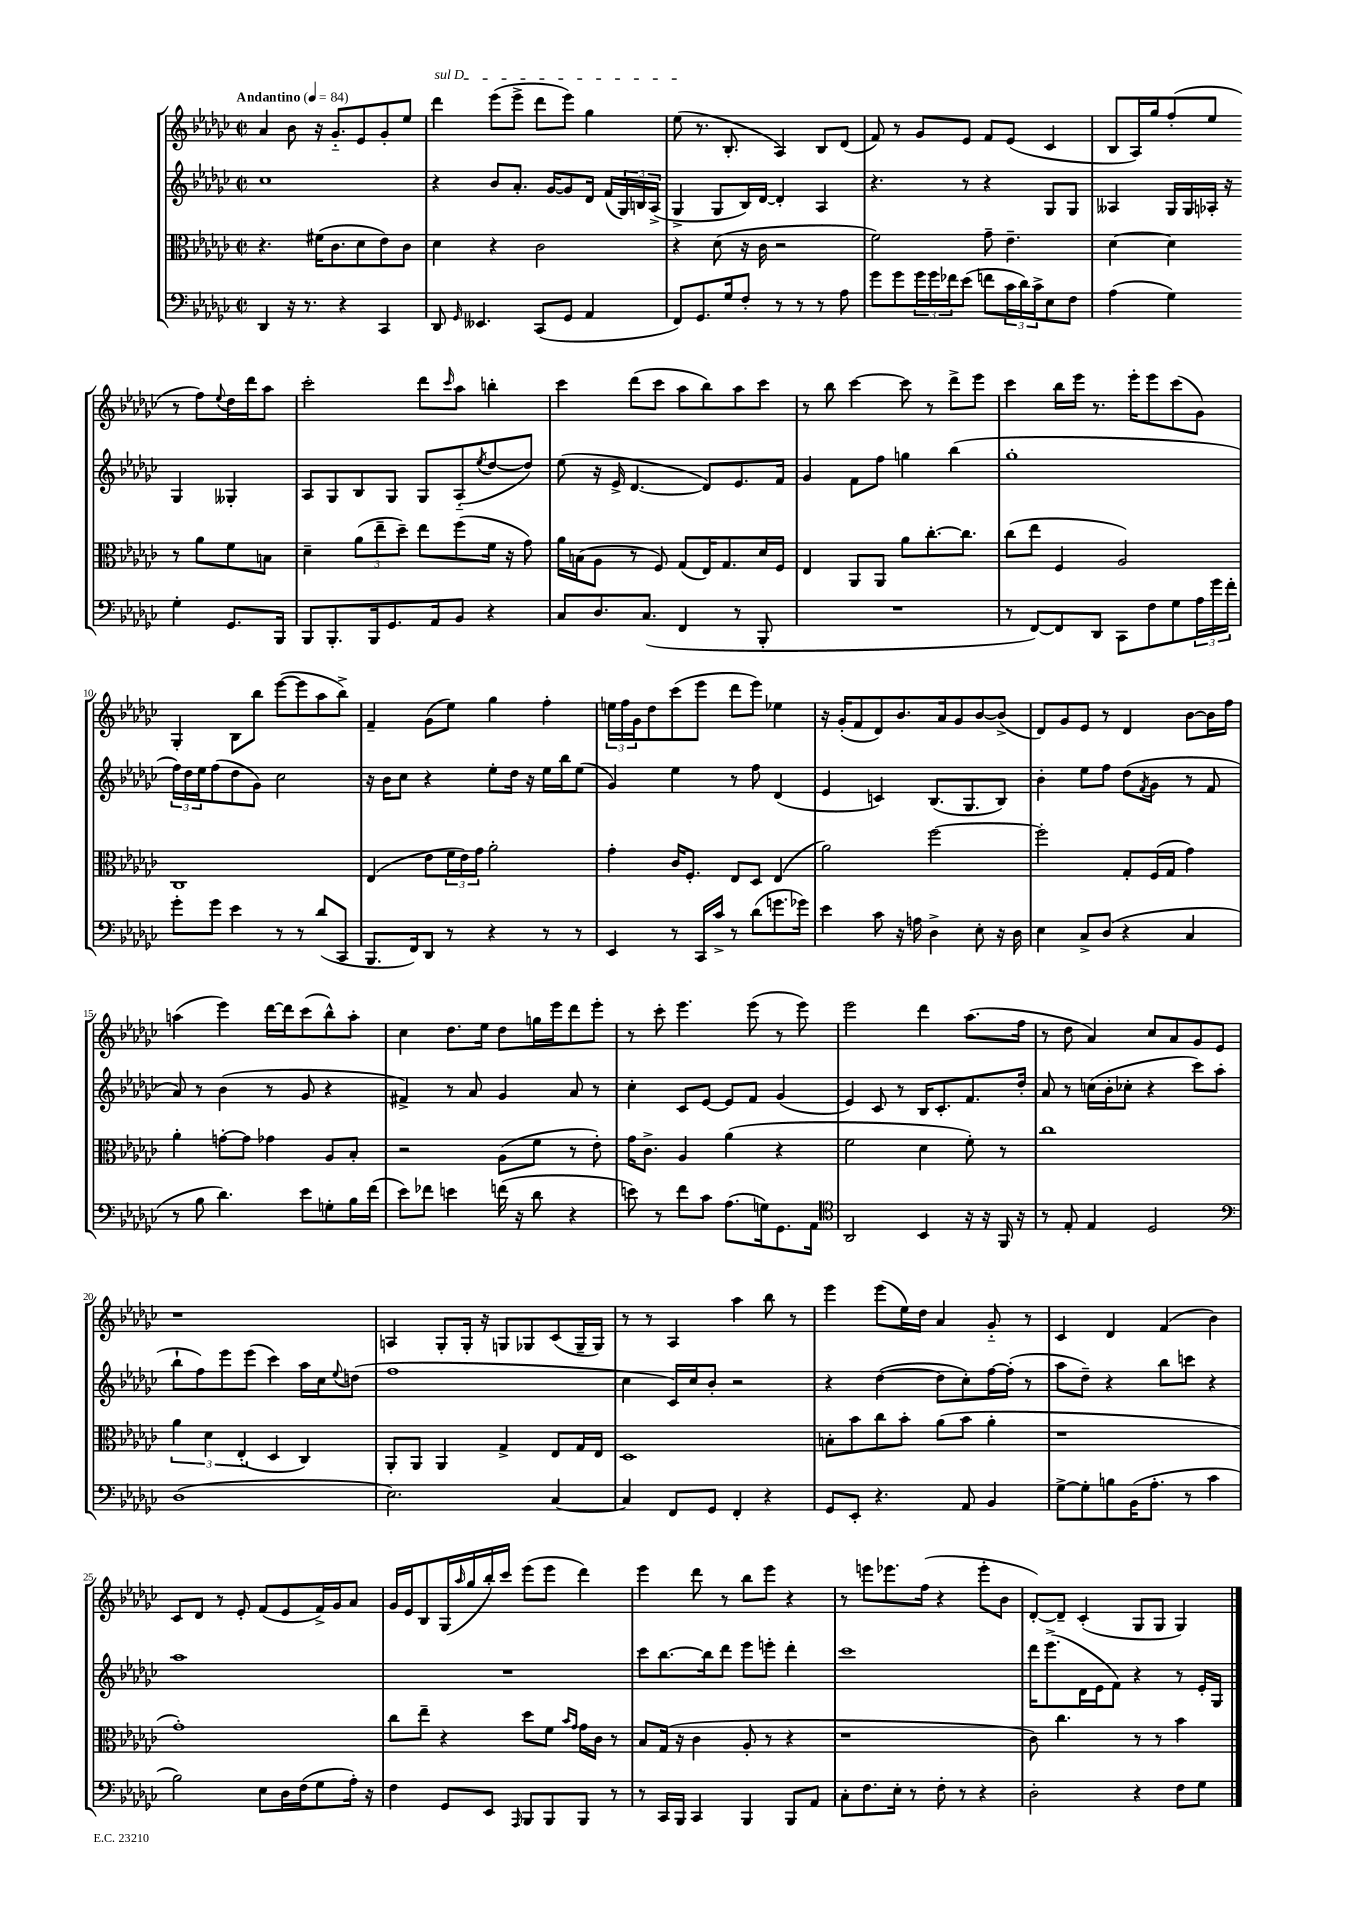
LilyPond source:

<<
\new StaffGroup <<
\new Staff = "s0" {
    \clef treble \key ges \major \defaultTimeSignature \time 2/2 \tempo "Andantino" 4 = 84
    aes'4 bes'8 r16 ges'8.-_ ees'8 ges'8-. ees''8 |
    \once \override TextSpanner.bound-details.left.text = \markup { \italic "sul D" } des'''4\startTextSpan ees'''8( ees'''8-> des'''8 ees'''8) ges''4 |
    ees''8\stopTextSpan( r8. bes8.-. aes4) bes8 des'8( |
    f'8) r8 ges'8 ees'8 f'8 ees'8( ces'4 |
    bes8 aes16) ges''16 f''8-.( ees''8 r8 f''8) \appoggiatura { ees''8 } des''16 des'''16 aes''8 |
    ces'''2-. des'''8 \grace { ces'''16 } aes''8 b''4-. |
    ces'''4 des'''8( ces'''8 aes''8 bes''8) aes''8 ces'''8 |
    r8 bes''8 ces'''4~ ces'''8 r8 des'''8-> ees'''8 |
    ces'''4 bes''16 ees'''16 r8. ees'''16-. ees'''8 ces'''8( ges'8) |
    ges4-. bes8 bes''8 ees'''8~( ees'''8 aes''8 bes''8->) |
    f'4-- ges'8( ees''8) ges''4 f''4-. |
    \tuplet 3/2 { e''16 f''16 ges'16 } des''8 ces'''8( ees'''8 des'''8 ees'''8) ees''4 |
    r16 ges'16-.( f'8 des'8) bes'8. aes'16 ges'8 bes'8~ bes'8->( |
    des'8) ges'8 ees'8 r8 des'4 bes'8~ bes'16 f''16 |
    a''4( ees'''4) des'''16~ des'''16 ces'''8( bes''8-^) a''8-. |
    ces''4 des''8. ees''16 des''8 g''16 ees'''16 des'''8 ees'''8-. |
    r8 ces'''8-. ees'''4. ees'''8( r8 ees'''8) |
    ees'''2 des'''4 aes''8.( f''16 |
    r8 des''8 aes'4) ces''8 aes'8 ges'8 ees'8 |
    r1 |
    a4 ges8-. ges16-. r16 g8 ges8 ces'8( ges16-- ges16) |
    r8 r8 aes4 aes''4 bes''8 r8 |
    ees'''4 ees'''8( ees''16) des''16 aes'4 ges'8-_ r8 |
    ces'4 des'4 f'4( bes'4) |
    ces'8 des'8 r8 ees'8-. f'8( ees'8 f'16->) ges'16 aes'8 |
    ges'16 ees'16 bes8 ges16( \grace { aes''16 } ges''16 bes''16-.) ces'''16 ees'''8( ees'''8 des'''4) |
    ees'''4 des'''8 r8 bes''8 ees'''8 r4 |
    r8 e'''8 ees'''8. f''16( r4 ees'''8-. bes'8 |
    des'8~-.) des'8-- ces'4-.( ges8 ges8 ges4) \bar "|." |
}
\new Staff = "s1" {
    \clef treble \key ges \major \defaultTimeSignature \time 2/2
    ces''1 |
    r4 bes'8 aes'8.-. ges'16~ ges'8 des'16 f'16( \tuplet 3/2 { ges16) b16 aes16->( } |
    ges4-> ges8 bes16) des'16~ des'4-. aes4 |
    r4. r8 r4 ges8 ges8 |
    aeses4 ges16 ges16 aes16-. r16 ges4 geses4-. |
    aes8 ges8 bes8 ges8 ges8 aes8-_( \acciaccatura { ees''8 } des''8~ des''8) |
    ees''8( r16 ees'16-> des'4.~ des'8) ees'8. f'16 |
    ges'4 f'8 f''8 g''4 bes''4( |
    ges''1-. |
    \tuplet 3/2 { f''16) des''16 ees''16 } f''8( des''8 ges'8) ces''2 |
    r16 bes'16 ces''8 r4 ees''8-. des''16 r16 ees''16 bes''16 ees''8( |
    ges'4) ees''4 r8 f''8 des'4( |
    ees'4 c'4) bes8.( ges8. bes8) |
    bes'4-. ees''8 f''8 des''8( \acciaccatura { f'8 } ges'8 r8 f'8 |
    aes'8) r8 bes'4( r8 ges'8 r4 |
    fis'4->) r8 aes'8 ges'4 aes'8 r8 |
    ces''4-. ces'8 ees'8~ ees'8 f'8 ges'4( |
    ees'4) ces'8 r8 bes16 ces'8.-. f'8. des''16-. |
    aes'8 r8 c''16( bes'16-. ces''8-. r4 ces'''8) aes''8( |
    bes''8-! f''8) ees'''8 ees'''8( ces'''4) aes''16 ces''16 \appoggiatura { ees''8 } d''8( |
    f''1 |
    ces''4 ces'16) ces''16 bes'8-. r2 |
    r4 des''4~( des''8 ces''8-.) f''16~ f''16-.( r8 |
    aes''8 des''8--) r4 bes''8 c'''8 r4 |
    aes''1 |
    R1 |
    ces'''8 bes''8.~ bes''16 des'''8 ees'''8 e'''8-. des'''4-. |
    ces'''1 |
    des'''16 ees'''8.->( des'16 ees'16 f'8) r4 r8 ees'16-. ges16 \bar "|." |
}
\new Staff = "s2" {
    \clef alto \key ges \major \defaultTimeSignature \time 2/2
    r4. fis'16( ces'8. des'8 ees'8) ces'8 |
    des'4 r4 ces'2 |
    r4 des'8( r16 ces'16 r2 |
    f'2) ges'8-- ees'4.-- |
    des'4~ des'4 r8 aes'8 f'8 b8 |
    des'4-- \tuplet 3/2 { aes'8( ees''8-- des''8--) } ees''8 f''8( f'16 r16 ges'8) |
    aes'16 b16( aes8 r8 f8) ges8( ees16) ges8. des'16 f16 |
    ees4 aes,8 aes,8 aes'8 ces''8.~-. ces''8. |
    ces''8( ees''8 f4 aes2) |
    ces1 |
    ees4( ees'8 \tuplet 3/2 { f'16 ees'16) ges'16 } aes'2-. |
    ges'4-. ces'16 f8.-. ees8 des8 ees4( |
    aes'2) f''2~ |
    f''2-. ges8-. f16( ges16 ges'4) |
    aes'4-. g'8~-. g'8 ges'4 aes8 bes8-. |
    r2 aes8( f'8 r8 ees'8-.) |
    ges'16 ces'8.-> aes4 aes'4( r4 |
    f'2 des'4 f'8-.) r8 |
    ces''1 |
    \tuplet 3/2 { aes'4 des'4 ees4-.( } des4 ces4) |
    aes,8-. aes,8 aes,4 ges4-> ees8 ges16 ees16 |
    des1 |
    b8-. bes'8 ces''8 bes'8-. aes'8( bes'8 aes'4-. |
    r1 |
    ges'1-.) |
    ces''8 ees''8-- r4 des''8 f'8 \grace { bes'16 ges'16 } ges'16 ces'16 r8 |
    bes8 ges16( r16 ces'4 aes8-. r8 r4 |
    r1 |
    ces'8) ces''4. r8 r8 bes'4 \bar "|." |
}
\new Staff = "s3" {
    \clef bass \key ges \major \defaultTimeSignature \time 2/2
    des,4 r16 r8. r4 ces,4 |
    des,8 \grace { ges,16 } eeses,4. ces,8( ges,8 aes,4 |
    f,8) ges,8. ges16 f8-. r8 r8 r8 aes8 |
    ges'8 ges'8 \tuplet 3/2 { ges'16 ges'16 fes'16 } ees'8( f'8 \tuplet 3/2 { ces'16 des'16) ces'16-> } ees8 f8 |
    aes4( ges4) ges4-. ges,8. bes,,16 |
    bes,,8 bes,,8.-. bes,,16 ges,8. aes,16 bes,8 r4 |
    ces8 des8. ces8.( f,4 r8 bes,,8-. |
    R1 |
    r8 f,8~) f,8 des,8 ces,8 f8 ges8 \tuplet 3/2 { aes16 ges'16 f'16-. } |
    ges'8-. ges'8 ees'4 r8 r8 des'8( ces,8 |
    bes,,8. f,16) des,8 r8 r4 r8 r8 |
    ees,4 r8 ces,16 ces'16-> r8 des'8( g'8. ges'16) |
    ees'4 ces'8 r16 a16 des4-> ees8-. r16 des16 |
    ees4 ces8-> des8( r4 ces4 |
    r8 bes8 des'4.) ees'8 g8-. bes16 f'16( |
    ees'8) fes'8 e'4 f'16( r16 des'8 r4 |
    e'8) r8 f'8 ces'8 aes8.( g16) ges,8. aes,16 |
    \clef tenor aes,2 bes,4 r16 r16 f,16 r16 |
    r8 ees8-. ees4 des2 |
    \clef bass des1( |
    ees2.) ces4~ |
    ces4 f,8 ges,8 f,4-. r4 |
    ges,8 ees,8-. r4. aes,8 bes,4 |
    ges8~-> ges8-. b8 bes,16( aes8.-. r8 ces'4 |
    bes2) ees8 des16 f16( ges8 aes16-.) r16 |
    f4 ges,8 ees,8 \grace { aes,,16 } bes,,8 bes,,8 bes,,8 r8 |
    r8 ces,16 bes,,16 ces,4 bes,,4 bes,,8 aes,8 |
    ces8-. f8. ees16-. r8 f8-. r8 r4 |
    des2-. r4 f8 ges8 \bar "|." |
}
>>
>>
